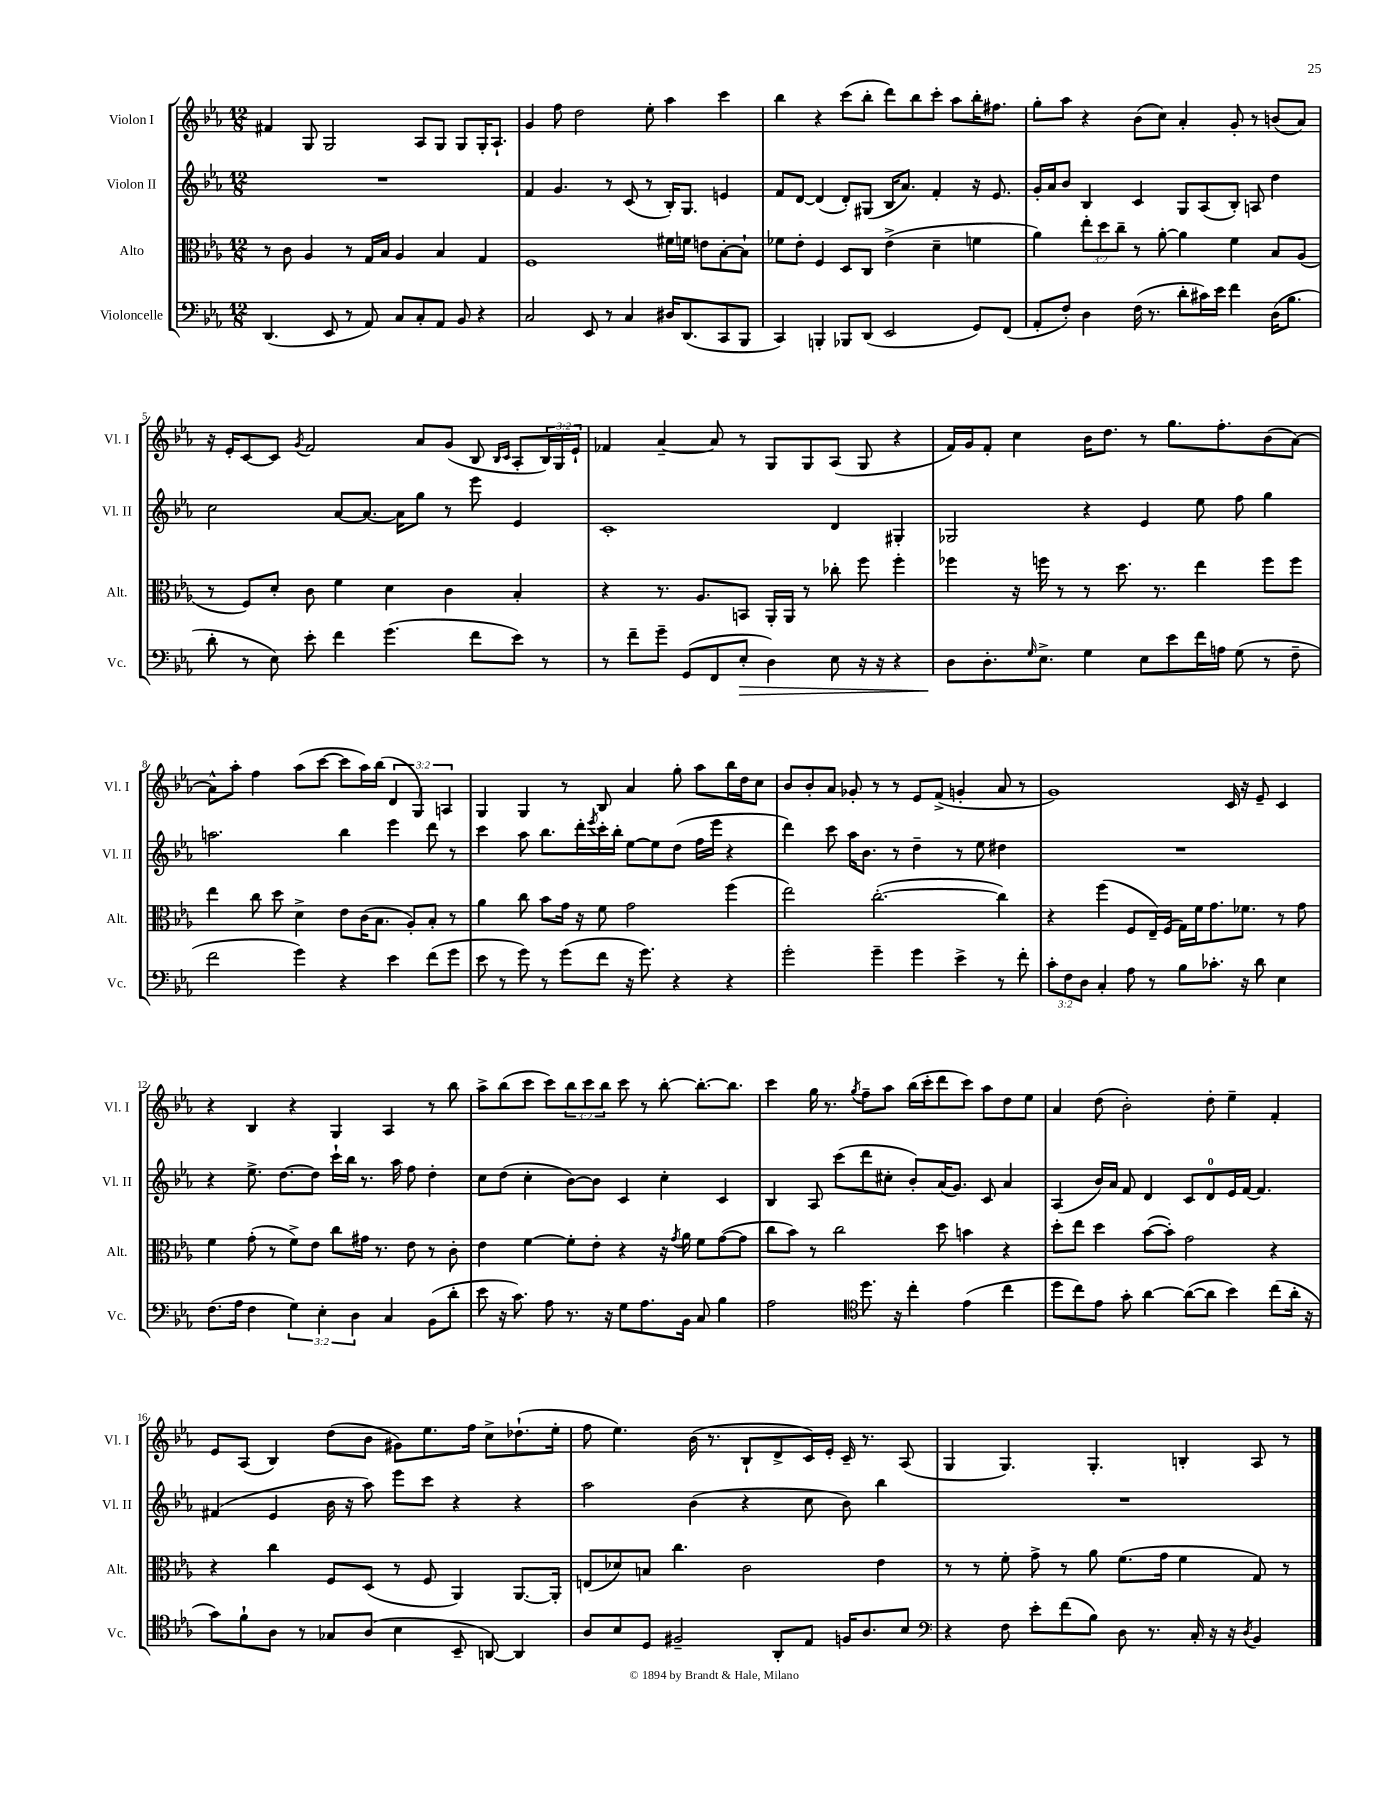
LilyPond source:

<<
\new StaffGroup <<
\new Staff = "s0" \with { instrumentName = "Violon I" shortInstrumentName = "Vl. I" } {
    \clef treble \key ees \major \numericTimeSignature \time 12/8 \override Staff.TupletNumber.text = #tuplet-number::calc-fraction-text
    fis'4 g8 g2 aes8 g8 g8 g16-. aes8.-! |
    g'4 f''8 d''2 ees''8-. aes''4 c'''4 |
    bes''4 r4 c'''8( bes''8-. d'''8) bes''8 c'''8-. aes''8 bes''16-. fis''8. |
    g''8-. aes''8 r4 bes'8( c''8) aes'4-. g'8-. r8 b'8( aes'8) |
    r16 ees'16-. c'8~ c'8 \acciaccatura { g'8 } f'2 aes'8 g'8( bes8 \grace { bes16 c'16 } aes8-. \tuplet 3/2 { bes16) g16 ees'16-! } |
    fes'4 aes'4~-- aes'8 r8 g8 g8 aes8( g8 r4 |
    f'16) g'16 f'8-. c''4 bes'16 d''8. r8 g''8. f''8.-. bes'8( aes'8~) |
    aes'8-^ aes''8-. f''4 aes''8( c'''8~ c'''8 aes''16) bes''16( \tuplet 3/2 { d'4 g4) a4 } |
    g4 g4 r8 bes8 aes'4 g''8-. aes''8 bes''16 d''16 c''8 |
    bes'8 bes'8-. aes'8 ges'8-. r8 r8 ees'8 f'8->( g'4-. aes'8 r8 |
    g'1) c'16 r16 ees'8-- c'4 |
    r4 bes4 r4 g4 aes4 r8 bes''8 |
    aes''8-> bes''8( c'''8 c'''8) \tuplet 3/2 { bes''8 c'''8 bes''8 } c'''8 r8 bes''8~-. bes''8.~-. bes''8. |
    c'''4 g''16 r8. \acciaccatura { g''8 } f''8-- aes''8 bes''16( c'''16-. d'''8 c'''8) aes''8 d''8 ees''8 |
    aes'4 d''8( bes'2-.) d''8-. ees''4-- f'4-. |
    ees'8 aes8( bes4) d''8( bes'8 gis'8) ees''8. f''16 c''8-> des''8.-!( ees''16-. |
    f''8 ees''4.) bes'16( r8. bes8-! d'8-> c'16) ees'16-. c'16-- r8. aes8( |
    g4 g4.) g4.-. b4-. aes8 r8 \bar "|." |
}
\new Staff = "s1" \with { instrumentName = "Violon II" shortInstrumentName = "Vl. II" } {
    \clef treble \key ees \major \numericTimeSignature \time 12/8
    R1. |
    f'4 g'4. r8 c'8( r8 bes16-.) g8. e'4 |
    f'8 d'8~ d'4( d'8-.) gis8( bes16 aes'8.) f'4-. r16 ees'8. |
    g'16-. aes'16 bes'8 bes4 c'4 g8 aes8( bes8-.) a8 d''4 |
    c''2 aes'8~ aes'8.~ aes'16 g''8 r8 ees'''8 ees'4 |
    c'1-. d'4 gis4-. |
    ges2 r4 ees'4 ees''8 f''8 g''4 |
    a''2. bes''4 ees'''4 d'''8 r8 |
    c'''4 aes''8 bes''8. d'''16-. \acciaccatura { ees'''8 } c'''16-. bes''16-. ees''8~ ees''8 d''8( f''16 ees'''16 r4 |
    d'''4) c'''8 aes''16 bes'8. r8 d''4-- r8 ees''8 dis''4 |
    R1. |
    r4 ees''8.-> d''8.~ d''8 c'''16-! bes''16 r8. aes''16 f''8 d''4-. |
    c''8 d''8( c''4-. bes'8~) bes'8 c'4 c''4-. c'4 |
    bes4 aes8 c'''8( d'''8 cis''8-. bes'8-.) aes'16( g'8.) c'8 aes'4 |
    aes4( bes'16) aes'16 f'8 d'4 c'8 d'8-0 ees'16 f'16~ f'4. |
    fis'4( ees'4 bes'16 r16 aes''8) ees'''8 c'''8 r4 r4 |
    aes''2 bes'4( r4 c''8 bes'8) bes''4 |
    R1. \bar "|." |
}
\new Staff = "s2" \with { instrumentName = "Alto" shortInstrumentName = "Alt." } {
    \clef alto \key ees \major \numericTimeSignature \time 12/8 \override Staff.TupletNumber.text = #tuplet-number::calc-fraction-text
    r8 c'8 aes4 r8 g16 bes16 aes4 bes4 g4 |
    f1 fis'16 f'16 e'8 bes8~-. bes8-! |
    fes'8 ees'8-. f4 d8 c8 ees'4->( d'4-- f'4 |
    aes'4) \tuplet 3/2 { ees''8-. d''8 c''8-- } r8 aes'8~-. aes'4 f'4 bes8 aes8( |
    r8 f8) d'8-. c'8 f'4 d'4 c'4 bes4-. |
    r4 r8. aes8. b,8 aes,16-. aes,16 r8 ces''8-. f''8 f''4-. |
    fes''4 r16 f''16 r8 r8 d''8. r8. ees''4 f''8 f''8 |
    ees''4 c''8 d''8 d'4-> ees'8 c'16( bes8. aes8-.) bes8-. r8 |
    aes'4 c''8 bes'8 g'16 r16 f'8 g'2 f''4( |
    ees''2) c''2.~-.( c''4) |
    r4 f''4( f8 ees16--) f16( g16) f'16 g'8. fes'8. r8 g'8 |
    f'4 g'8-.( r8 f'8->) ees'8 c''8 gis'16 r8. ees'8 r8 c'8-. |
    ees'4 f'4~ f'8-. ees'8-. r4 r16 \acciaccatura { g'8 } aes'16 f'8 g'8~( g'8 |
    c''8 bes'8) r8 c''2 d''8 b'4 r4 |
    d''8-. ees''8 d''4 bes'8~( bes'8-.) g'2 r4 |
    r4 c''4 f8 d8( r8 f8 aes,4) aes,8.~ aes,16-. |
    e8( des'8) b8 c''4. c'2 ees'4 |
    r8 r8 f'8-. g'8-> r8 aes'8 f'8.( g'16 f'4 g8) r8 \bar "|." |
}
\new Staff = "s3" \with { instrumentName = "Violoncelle" shortInstrumentName = "Vc." } {
    \clef bass \key ees \major \numericTimeSignature \time 12/8 \override Staff.TupletNumber.text = #tuplet-number::calc-fraction-text
    d,4.( ees,8 r8 aes,8) c8 c8-. aes,8 bes,8 r4 |
    c2 ees,8 r8 c4 dis16 d,8.( c,8 bes,,8 |
    c,4) b,,4-. bes,,8 d,8( ees,2 g,8) f,8( |
    aes,8-. f8-.) d4 f16( r8. d'8-. cis'16) ees'16 f'4 d16( bes8. |
    d'8-. r8 ees8) ees'8-. f'4 g'4.( f'8 ees'8) r8 |
    r8 f'8-- g'8-- g,8( f,8 ees8-.\> d4) ees8 r16 r16 r4 |
    d8\! d8.-. \grace { g16 } ees8.-> g4 ees8 ees'8 f'16 a16 g8( r8 f8-- |
    f'2 g'4) r4 ees'4 f'8( g'8 |
    ees'8 r8 g'8) r8 g'8( f'8 r16 g'8.) r4 r4 |
    g'2-. g'4-- g'4 ees'4-> r8 f'8-. |
    \tuplet 3/2 { c'8-. f8 d8 } c4-. aes8 r8 bes8 ces'8.-. r16 d'8 ees4 |
    f8.( aes16 f4 \tuplet 3/2 { g4) ees4-. d4 } c4 bes,8( d'8-. |
    ees'8 r16 c'8.) aes8 r8. r16 g8 aes8. bes,16 c8 bes4 |
    aes2 \clef tenor d''8. r16 c''4-. ees'4( c''4 |
    d''8 c''8) ees'8 g'8-. aes'4~ aes'8~( aes'8 bes'4) c''8( aes'16-. r16 |
    g'8) f'8-! aes8 r8 ges8 aes8( bes4 bes,8-- a,8~) a,4 |
    aes8 bes8 d8 fis2-- aes,8-. ees8 f16 aes8. bes8 |
    \clef bass r4 f8 ees'8-. f'8( bes8) d8 r8. c16-. r16 r16 \acciaccatura { d8 } bes,4 \bar "|." |
}
>>
>>
